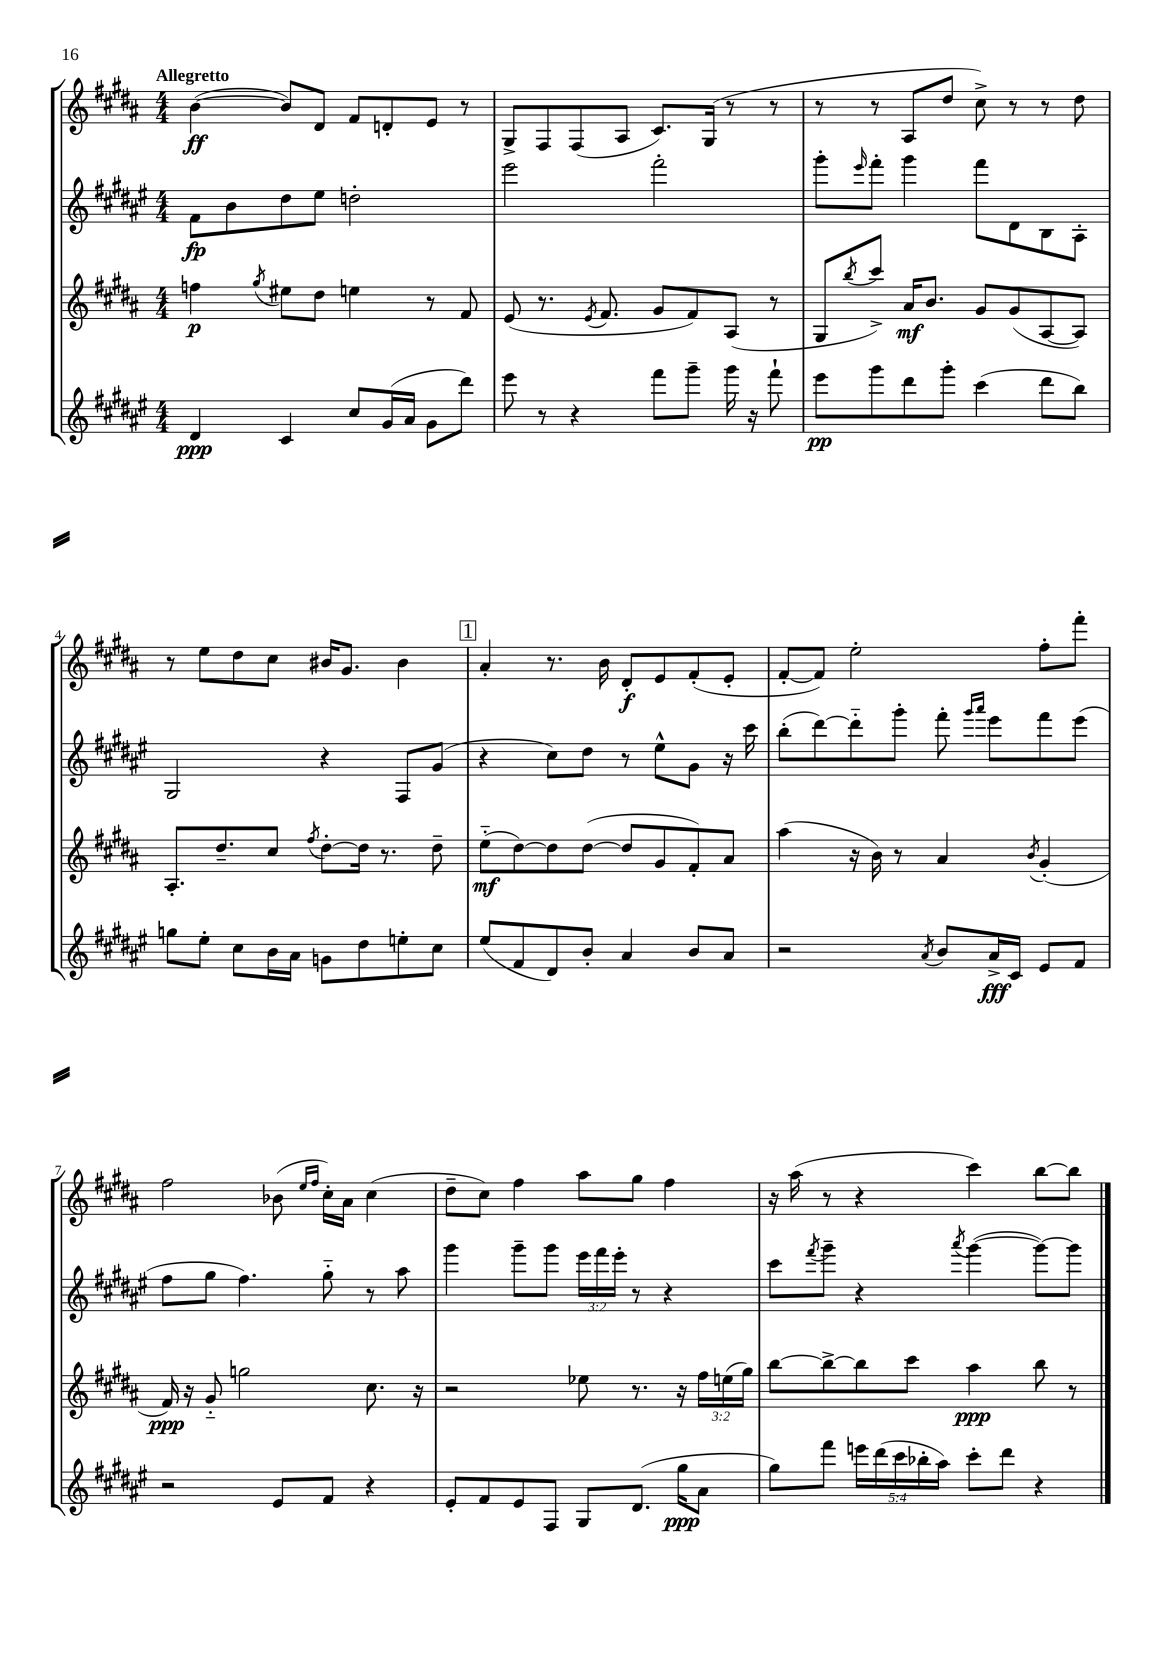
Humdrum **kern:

**kern	**kern	**kern	**kern
*staff4	*staff3	*staff2	*staff1
*clefG2	*clefG2	*clefG2	*clefG2
*k[f#c#g#d#a#e#]	*k[f#c#g#d#a#]	*k[f#c#g#d#a#e#]	*k[f#c#g#d#a#]
*M4/4	*M4/4	*M4/4	*M4/4
4d#/	4ff\	8f#\L	([4b\
.	.	8b\	.
.	8qgg#/	.	.
4c#/	8ee#\L	8dd#\	8b/]L)
.	8dd#\J	8ee#\J	8d#/J
8cc#/L	4ee\	2dd'\	8f#/L
(16g#/L	.	.	8d'/
16a#/JJ	.	.	.
8g#\L	8r	.	8e/J
8ddd#\J)	8f#/	.	8r
=	=	=	=
8eee#\	(8e/	2eee#\	8G#^/L
8r	8.r	.	8F#/
4r	.	.	(8F#/
.	8qe/	.	.
.	8.f#/	.	.
.	.	.	8A#/J
8fff#\L	8g#/L	2fff#'\	8.c#/L)
8ggg#~\J	8f#/)	.	.
.	.	.	(16G#/Jk
16ggg#\	(8A#/J	.	8r
16r	.	.	.
8fff#`\	8r	.	8r
=	=	=	=
8eee#\L	8G#/L	8ggg#'\L	8r
.	8qbb/	16qqeee#/	.
8ggg#\	8ccc#^/J)	8fff#'\J	8r
8ddd#\	16a#/LK	4ggg#\	8A#/L
.	8.b/J	.	.
8ggg#'\J	.	.	8dd#/J
(4ccc#\	8g#/L	8fff#\L	8cc#^\)
.	(8g#/	8d#\	8r
8ddd#\L	[8A#/	8B\	8r
8bb\J)	8A#/]J)	8A#'\J	8dd#\
=	=	=	=
8gg\L	8.A#'/L	2G#/	8r
8ee#'\J	.	.	8ee\L
.	8.dd#~/	.	.
8cc#\L	.	.	8dd#\
16b\L	8cc#/J	.	8cc#\J
16a#\JJ	.	.	.
.	8qff#/	.	.
8g\L	[8dd#'\L	4r	16b#/LK
.	.	.	8.g#/J
8dd#\	16dd#\]Jk	.	.
.	8.r	.	.
8ee'\	.	8F#/L	4b#\
8cc#\J	8dd#~\	(8g#/J	.
=	=	=	=
(8ee#/L	(8ee'~\L	4r	4a#'/
8f#/	[8dd#\)	.	.
8d#/)	8dd#\]	8cc#\L)	8.r
8b'/J	([8dd#\J	8dd#\J	.
.	.	.	16b\
4a#/	8dd#/]L	8r	8d#'/L
.	8g#/	8ee#^^\L	8e/
8b/L	8f#'/)	8g#\J	(8f#'/
8a#/J	8a#/J	16r	8e'/J
.	.	16ccc#\	.
=	=	=	=
2r	(4aa#\	(8bb'\L	[8f#'/L
.	.	[8ddd#\)	8f#/]J)
.	16r	8ddd#'~\]	2ee'\
.	16b\)	.	.
.	8r	8ggg#'\J	.
8qa#/	.	.	.
8b/L	4a#/	8fff#'\	.
.	.	16qqggg#/LL	.
.	.	16qqaaa#/JJ	.
16a#^/L	.	8eee#\L	.
16c#/JJ	.	.	.
.	8qb/	.	.
8e#/L	(4g#'/	8fff#\	8ff#'\L
8f#/J	.	(8eee#\J	8fff#'\J
=	=	=	=
2r	16f#/)	8ff#\L	2ff#\
.	16r	.	.
.	8g#'~/	8gg#\J	.
.	2gg\	4.ff#\)	.
8e#/L	.	.	(8b-\
.	.	.	16qqee/LL
.	.	.	16qqff#/JJ
8f#/J	.	8gg#'~\	16cc#'\LL)
.	.	.	16a#\JJ
4r	8.cc#\	8r	(4cc#\
.	.	8aa#\	.
.	16r	.	.
=	=	=	=
8e#'/L	2r	4ggg#\	8dd#~\L
8f#/	.	.	8cc#\J)
8e#/	.	8ggg#~\L	4ff#\
8F#/J	.	8ggg#\J	.
8G#/L	8ee-\	24eee#\LL	8aa#\L
.	.	24fff#\	.
.	.	24eee#'\JJ	.
(8.d#/J	8.r	8r	8gg#\J
.	.	4r	4ff#\
16gg#\LK	16r	.	.
8a#\J	24ff#\LL	.	.
.	(24ee\	.	.
.	24gg#\JJ)	.	.
=	=	=	=
8gg#\L)	[8bb\L	8ccc#\L	16r
.	.	.	(16aa#\
.	.	8qfff#/	.
8fff#\J	8bb^\_	8ggg#~\J	8r
20eee\LL	8bb\]	4r	4r
(20ddd#\	.	.	.
20ccc#\	.	.	.
.	8ccc#\J	.	.
20bb-'\	.	.	.
20aa#\JJ)	.	.	.
.	.	8qaaa#/	.
8ccc#'\L	4aa#\	([4ggg#\	4ccc#\)
8ddd#\J	.	.	.
4r	8bb\	8ggg#\_L)	[8bb\L
.	8r	8ggg#\]J	8bb\]J
==	==	==	==
*-	*-	*-	*-
